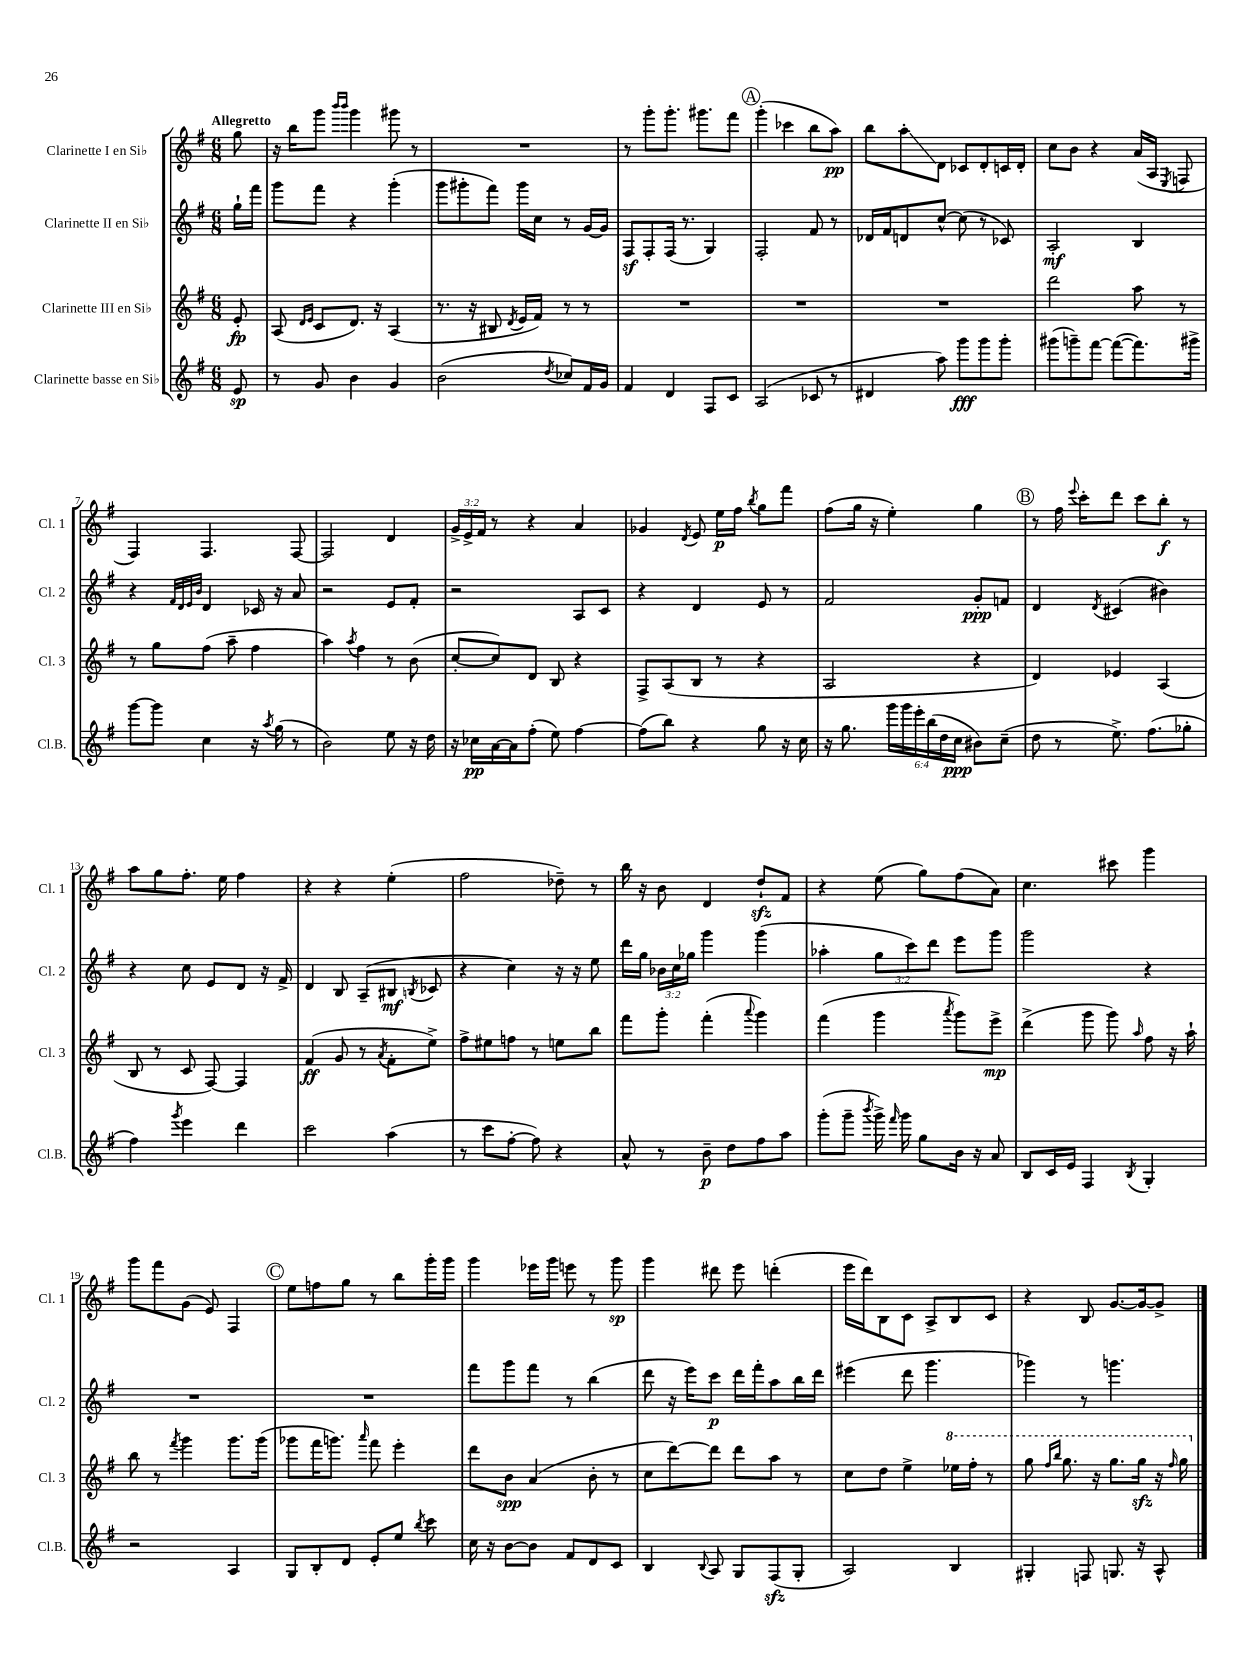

**kern	**kern	**kern	**kern
*staff4	*staff3	*staff2	*staff1
*clefG2	*clefG2	*clefG2	*clefG2
*k[f#]	*k[f#]	*k[f#]	*k[f#]
*M6/8	*M6/8	*M6/8	*M6/8
8e	8e'	16gg`	8gg
.	.	16fff#	.
=	=	=	=
8r	(8A	8ggg	16r
.	.	.	16bb
.	16qqd	.	.
.	16qqe	.	.
8g	8c	8fff#	8ggg
.	.	.	16qqbbb
.	.	.	16qqbbb
4b	8.d)	4r	4ggg
.	16r	.	.
4g	(4A	(4ggg'	8ggg#
.	.	.	8r
=	=	=	=
(2b	8.r	8ggg	2.r
.	.	8ggg#'	.
.	16r	.	.
.	8B#	8fff#)	.
.	8qd	.	.
.	16e	16ggg#	.
.	16f#)	16cc	.
8qdd	.	.	.
8cc-)	8r	8r	.
16f#	8r	[16g	.
16g	.	16g]	.
=	=	=	=
4f#	2.r	8F#	8r
.	.	8F#'	8ggg'
4d	.	(16F#	8.ggg'
.	.	8.r	.
.	.	.	8.ggg#
8F#	.	4G)	.
8c	.	.	8fff#
=	=	=	=
(2A	2.r	2F#'	(4ggg'
.	.	.	4ccc-
8c-	.	8f#	8bb
8r	.	8r	8aa)
=	=	=	=
4d#	2.r	16d-	8bb
.	.	16f#	.
.	.	8d	8aa'
8aa)	.	[8cc^^	8d
8ggg	.	(8cc]	8c-
8ggg	.	8r	8d'
8ggg'	.	8c-)	16c
.	.	.	16d'
=	=	=	=
(8ggg#	2ddd	2A'	8cc
8ggg~)	.	.	8b
[8fff#	.	.	4r
(8fff#_	.	.	.
8.fff#])	8aa	4B	(16a
.	.	.	16A
.	.	.	8qE
.	8r	.	8F
16ggg#^	.	.	.
=	=	=	=
[8ggg	8r	4r	4F#)
8ggg]	8gg	.	.
.	.	32qqf#	.
.	.	32qqd	.
.	.	32qqe	.
.	.	32qqb	.
4cc	(8ff#	4d	4.F#
.	8aa~	.	.
16r	4ff#	16c-	.
8qaa	.	.	.
(16gg	.	16r	.
8r	.	8a	[8F#
=	=	=	=
2b)	4aa)	2r	2F#]
.	8qaa	.	.
.	4ff#	.	.
8ee	8r	8e	4d
16r	(8b	8f#'	.
16dd	.	.	.
=	=	=	=
16r	[8cc'	2r	24g^
.	.	.	24e^
16cc-	.	.	.
.	.	.	24f#
[16a	8cc])	.	8r
16a]	.	.	.
(8ff#'	8d	.	4r
8ee)	8B	.	.
[4ff#	4r	8A	4a
.	.	8c	.
=	=	=	=
(8ff#]	8F#^	4r	4g-
8bb)	(8A	.	.
.	.	.	8qd
4r	8B	4d	8e
.	8r	.	16ee
.	.	.	16ff#
.	.	.	8qbb
8gg	4r	8e	8gg
16r	.	8r	8fff#
16cc	.	.	.
=	=	=	=
16r	2A	2f#	(8ff#
8.gg	.	.	.
.	.	.	16gg
.	.	.	16r
24ggg	.	.	4ee')
24ggg	.	.	.
24eee'	.	.	.
(24bb	.	.	.
24dd	.	.	.
24cc	.	.	.
8b#)	4r	8g'	4gg
(8cc~	.	8f	.
=	=	=	=
8dd	4d)	4d	8r
8r	.	.	16ff#
.	.	.	8qqeee
.	.	.	16ccc'
.	.	8qd	.
8.ee^)	4e-	(4c#	8ddd
.	.	.	8ccc
(8.ff#	.	.	.
.	(4A	4b#)	8bb'
8gg-'	.	.	8r
=	=	=	=
4ff#)	8B	4r	8aa
.	8r	.	8gg
8qggg	.	.	.
4eee	8c	8cc	8.ff#'
.	[8F#)	8e	.
.	.	.	16ee
4ddd	4F#]	8d	4ff#
.	.	16r	.
.	.	16f#^	.
=	=	=	=
2ccc	(4f#	4d	4r
.	8g	8B	4r
.	8r	(8A~	.
.	8qa	.	.
(4aa	8f#'	8B#	(4ee'
.	.	8qB	.
.	8ee^)	8c-	.
=	=	=	=
8r	8ff#^	4r	2ff#
8ccc	8ee#	.	.
[8ff#'	8ff	4cc)	.
8ff#])	8r	.	.
4r	8ee	16r	8dd-~)
.	.	16r	.
.	8bb	8ee	8r
=	=	=	=
8a^^	8fff#	16ddd	16bb
.	.	16gg	16r
8r	8ggg'	24b-	8b
.	.	24cc	.
.	.	24gg-	.
8b~	(4fff#'	4ggg	4d
8dd	.	.	.
.	8qqaaa	.	.
8ff#	4ggg)	(4ggg	8dd`
8aa	.	.	8f#
=	=	=	=
(8ggg'	(4fff#	4aa-'	4r
8ggg~	.	.	.
8qbbb	.	.	.
16ggg^)	4ggg	12gg	(8ee
16qqfff#	.	.	.
16ggg	.	.	.
.	.	12ccc)	.
8gg	.	.	8gg)
.	.	12ddd	.
.	8qaaa	.	.
16b	8ggg)	8eee	(8ff#
16r	.	.	.
8a	8eee^	8ggg	8a)
=	=	=	=
8B	(4ddd^	2ggg	4.cc
16c	.	.	.
16e	.	.	.
4F#	8ggg	.	.
.	8ggg)	.	8ccc#
8qB	16qqaa	.	.
4G'	8ff#	4r	4ggg
.	16r	.	.
.	16aa`	.	.
=	=	=	=
2r	8bb	2.r	8ggg
.	8r	.	8fff#
.	8qfff#	.	.
.	4ggg	.	(8g
.	.	.	8e)
4A	8.ggg	.	4F#
.	(16ggg	.	.
=	=	=	=
8G	8ggg-	2.r	8ee
8B'	16fff#	.	8ff
.	8.ggg)	.	.
8d	.	.	8gg
.	16qqaaa	.	.
8e'	8fff#	.	8r
8ee	4eee'	.	8bb
8qbb	.	.	.
8ccc	.	.	16ggg'
.	.	.	16ggg
=	=	=	=
16cc	8ddd	8fff#	4ggg
16r	.	.	.
[8b	8b	8ggg	.
8b]	(4a	8fff#	16eee-
.	.	.	16ggg
8f#	.	8r	8eee
8d	8b'	(4bb	8r
8c	8r	.	8ggg
=	=	=	=
4B	8cc	8ddd	4ggg
.	[8ddd)	16r	.
.	.	16eee)	.
8qqB	.	.	.
8A	8ddd]	8ccc	8ddd#
8G	8ddd	16ddd	8eee
.	.	16fff#'	.
(8F#	8aa	8aa	(4ddd'
8G'	8r	16bb	.
.	.	16ddd	.
=	=	=	=
2A)	8cc	(4eee#	16eee
.	.	.	16ddd)
.	8dd	.	8B
.	4ee^	8ddd	8c
.	.	4.ggg	8A^
4B	16eee-	.	8B
.	16fff#'	.	.
.	8r	.	8c
=	=	=	=
4G#'	8ggg	4ggg-)	4r
.	16qqfff#	.	.
.	16qqbbb	.	.
.	8.ggg	.	.
8F	.	8r	8B
.	16r	.	.
8.G	8.ggg	4.ggg	[8.g
16r	16ggg	.	16g_
8A^^	16r	.	8g^]
.	16qqfff#	.	.
.	16ggg	.	.
==	==	==	==
*-	*-	*-	*-
